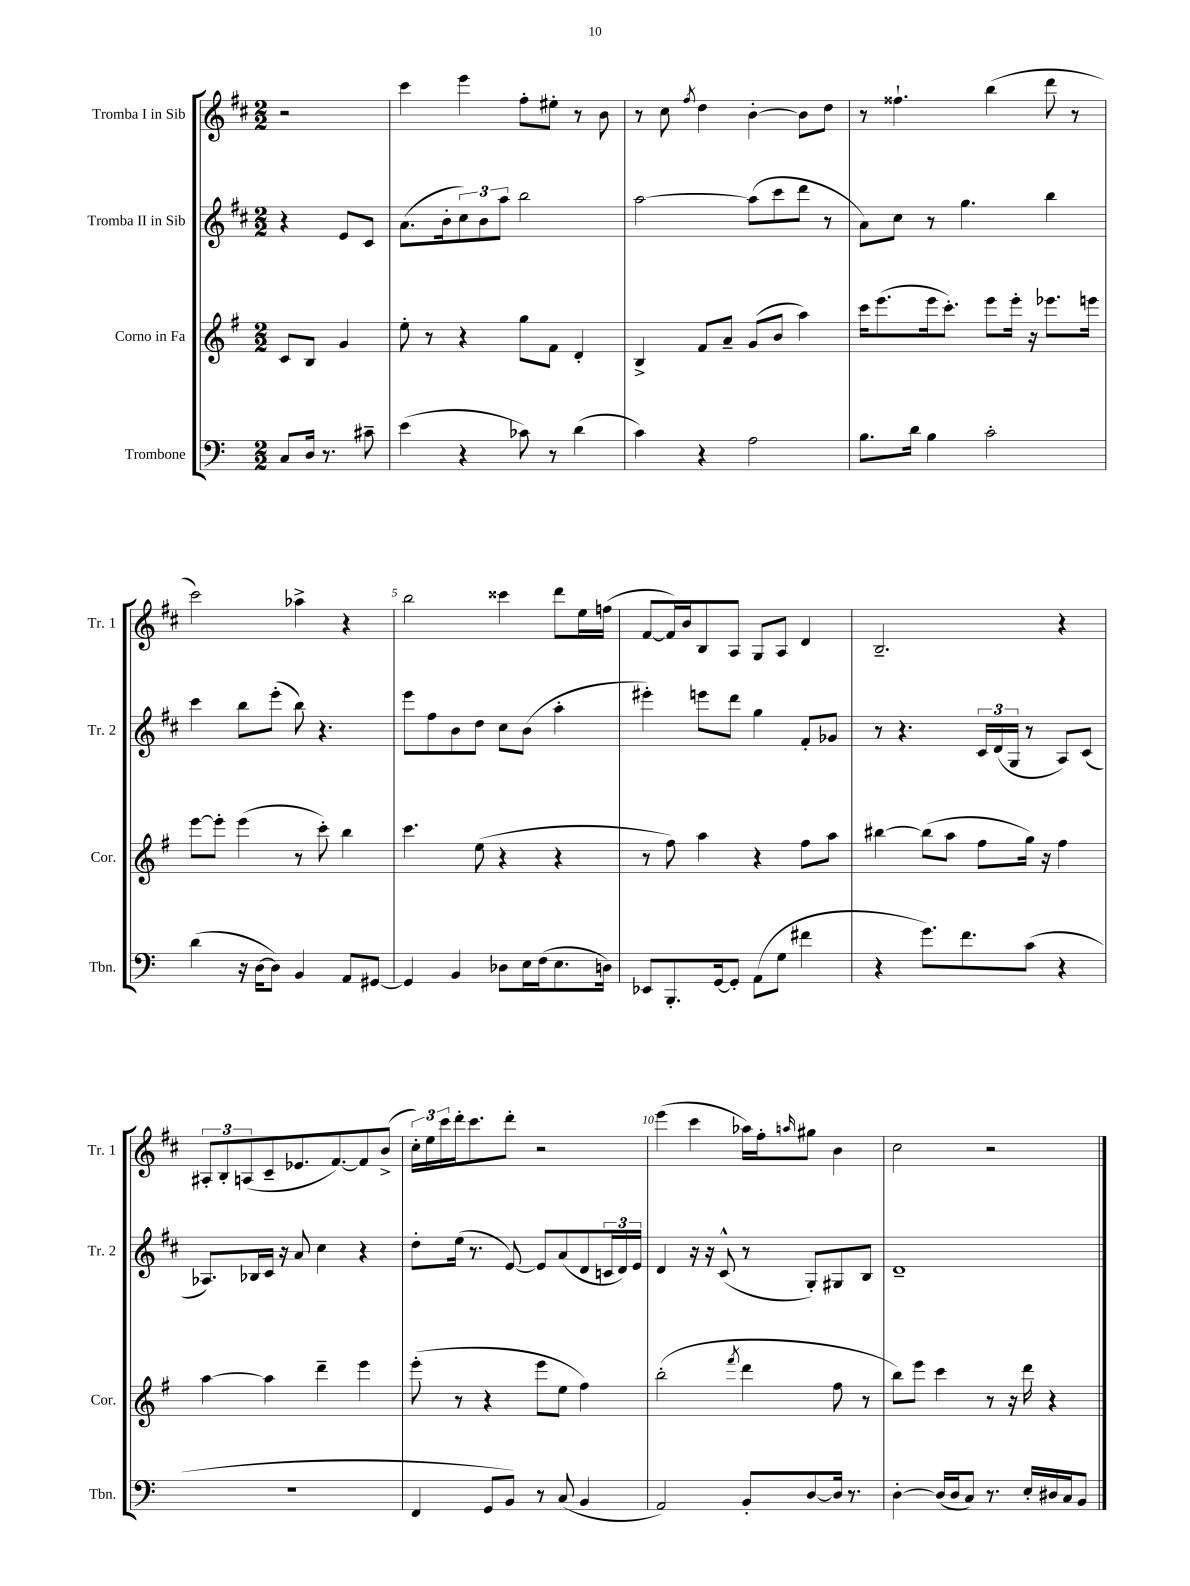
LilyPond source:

<<
\new StaffGroup <<
\new Staff = "s0" \with { instrumentName = "Tromba I in Sib" shortInstrumentName = "Tr. 1" } {
    \clef treble \key d \major \numericTimeSignature \time 2/2 \partial 2
    r2 |
    cis'''4 e'''4 fis''8-. eis''8-. r8 b'8 |
    r8 cis''8 \acciaccatura { fis''8 } d''4 b'4~-. b'8 d''8 |
    r8 fisis''4.-! b''4( d'''8 r8 |
    cis'''2) aes''4-> r4 |
    b''2 cisis'''4 d'''8 e''16 f''16( |
    fis'8~ fis'16) b'16 b8 a8 g8 a8 d'4 |
    b2.-- r4 |
    \tuplet 3/2 { ais8-. b8-. a8( } cis'8-- ees'8. fis'8.~) fis'8 b'8->( |
    \tuplet 3/2 { cis''16-.) e''16 cis'''16 } d'''16-. cis'''8. d'''8-. r2 |
    e'''4( cis'''4 aes''16) fis''16-. \grace { a''16 } gis''8 b'4 |
    cis''2 r2 \bar "|." |
}
\new Staff = "s1" \with { instrumentName = "Tromba II in Sib" shortInstrumentName = "Tr. 2" } {
    \clef treble \key d \major \numericTimeSignature \time 2/2 \partial 2
    r4 e'8 cis'8 |
    a'8.( b'16-. \tuplet 3/2 { cis''8) b'8 a''8 } b''2 |
    a''2~ a''8( cis'''8 d'''8 r8 |
    a'8) cis''8 r8 g''4. b''4 |
    cis'''4 b''8 e'''8-.( b''8) r4. |
    e'''8 fis''8 b'8 d''8 cis''8 b'8( a''4-. |
    eis'''4-.) e'''8 d'''8 g''4 fis'8-. ges'8 |
    r8 r4. \tuplet 3/2 { cis'16 d'16( g16 } r8 a8) cis'8( |
    aes8.) bes16 cis'16 r16 a'8 cis''4 r4 |
    d''8-. e''16( r8. e'8~) e'8 a'8( d'8 \tuplet 3/2 { c'16 d'16) e'16 } |
    d'4 r16 r16 cis'8-^( r8 g8-.) gis8 b8 |
    d'1-- \bar "|." |
}
\new Staff = "s2" \with { instrumentName = "Corno in Fa" shortInstrumentName = "Cor." } {
    \clef treble \key g \major \numericTimeSignature \time 2/2 \partial 2
    c'8 b8 g'4 |
    e''8-. r8 r4 g''8 fis'8 d'4-. |
    b4-> fis'8 a'8-- g'8( b'8 a''4) |
    c'''16 e'''8.( e'''16 c'''8.-.) e'''8 e'''16-. r16 ees'''8. e'''16 |
    e'''8~ e'''8-. e'''4( r8 c'''8-.) b''4 |
    c'''4. e''8( r4 r4 |
    r8 fis''8) a''4 r4 fis''8 a''8 |
    bis''4~ bis''8( a''8 fis''8 g''16) r16 fis''4 |
    a''4~ a''4 d'''4-- e'''4 |
    e'''8-.( r8 r4 e'''8 e''8 fis''4) |
    b''2-.( \acciaccatura { fis'''8 } d'''4 fis''8 r8 |
    b''8) e'''8 c'''4 r8 r16 d'''16 r4 \bar "|." |
}
\new Staff = "s3" \with { instrumentName = "Trombone" shortInstrumentName = "Tbn." } {
    \clef bass \key c \major \numericTimeSignature \time 2/2 \partial 2
    c8 d16 r8. cis'8-- |
    e'4( r4 ces'8) r8 d'4( |
    c'4) r4 a2 |
    b8. d'16 b4 c'2-. |
    d'4( r16 d16~ d8) b,4 a,8 gis,8~ |
    gis,4 b,4 des8 e16 f16( e8. d16) |
    ees,8 b,,8.-. g,16~ g,8-. a,8( g8 fis'4 |
    r4 g'8.) f'8. c'8( r4 |
    R1 |
    f,4 g,8 b,8) r8 c8( b,4 |
    a,2) b,8-. d8~ d16 r8. |
    d4~-. d16( d16 c8) r8. e16-. dis16 c16 b,8 \bar "|." |
}
>>
>>
\layout { \context { \Score \override BarNumber.break-visibility = ##(#f #t #t) barNumberVisibility = #(every-nth-bar-number-visible 5) } }
